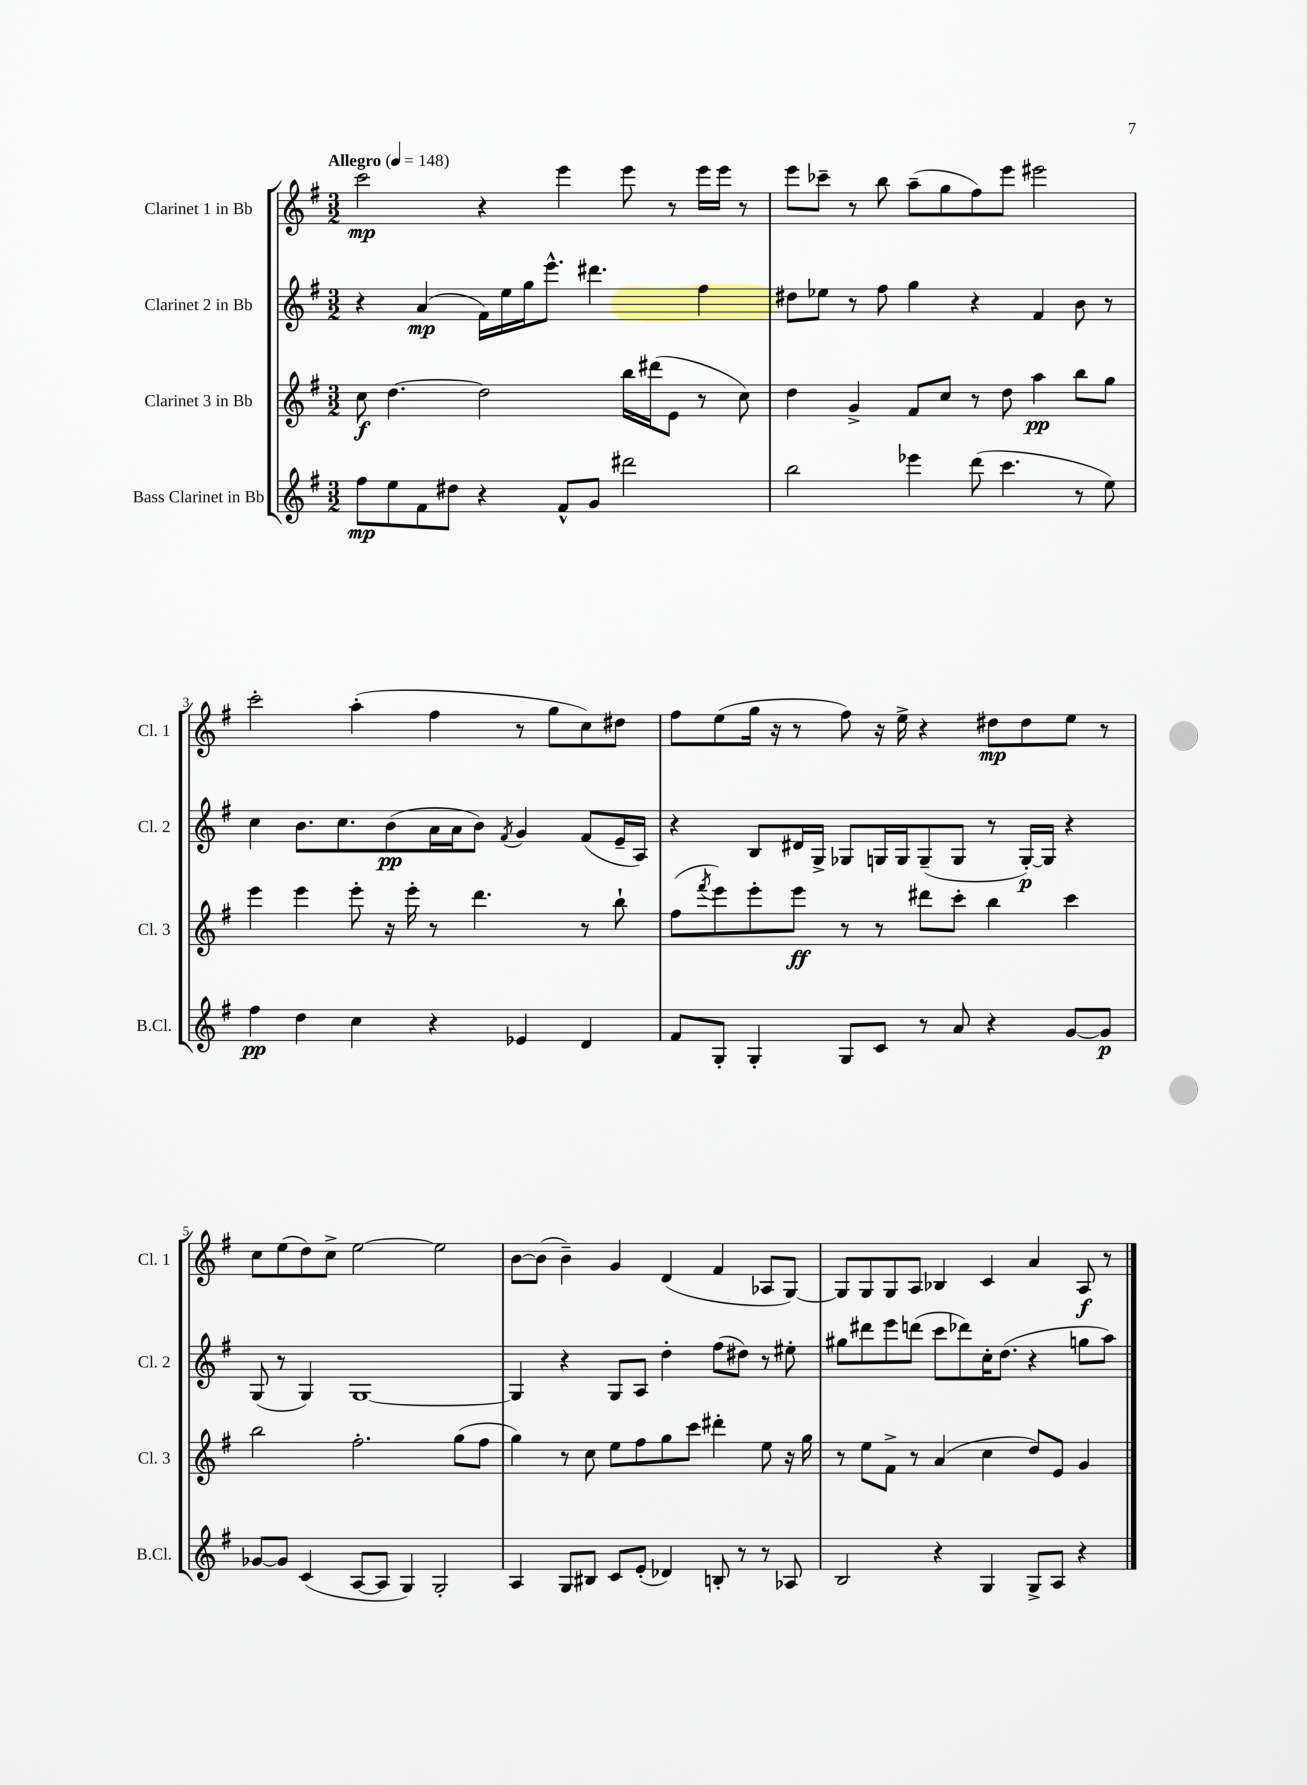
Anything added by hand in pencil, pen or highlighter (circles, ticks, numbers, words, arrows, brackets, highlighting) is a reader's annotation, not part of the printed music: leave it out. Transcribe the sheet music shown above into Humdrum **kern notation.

**kern	**kern	**kern	**kern
*staff4	*staff3	*staff2	*staff1
*clefG2	*clefG2	*clefG2	*clefG2
*k[f#]	*k[f#]	*k[f#]	*k[f#]
*M3/2	*M3/2	*M3/2	*M3/2
*MM148	*MM148	*MM148	*MM148
8ff#	8cc	4r	2ccc
8ee	[4.dd	.	.
8f#	.	(4a	.
8dd#	.	.	.
4r	2dd]	16f#)	4r
.	.	16ee	.
.	.	16gg	.
.	.	8.eee^^	.
8f#^^	.	.	4eee
8g	.	4.ddd#	.
2ddd#	16bb	.	8eee
.	(16ddd#	.	.
.	8e	.	8r
.	8r	4ff#	16eee
.	.	.	16eee
.	8cc)	.	8r
=	=	=	=
2bb	4dd	8dd#	8eee
.	.	8ee-	8ccc-~
.	4g^	8r	8r
.	.	8ff#	8bb
4eee-	8f#	4gg	(8aa~
.	8cc	.	8gg
(8ddd	8r	4r	8ff#)
4.ccc	8dd	.	8eee
.	4aa	4f#	2eee#
8r	8bb	8b	.
8ee)	8gg	8r	.
=	=	=	=
4ff#	4eee	4cc	2ccc'
4dd	4eee	8.b	.
.	.	8.cc	.
4cc	8eee'	.	(4aa'
.	16r	(8b	.
.	16eee'	.	.
4r	8r	16a	4ff#
.	.	16a	.
.	4.ddd	8b)	.
.	.	8qf#	.
4e-	.	4g	8r
.	.	.	8gg
4d	8r	(8f#	8cc)
.	8bb`	16e~	8dd#
.	.	16A)	.
=	=	=	=
8f#	(8ff#	4r	8ff#
.	8qfff#	.	.
8G'	8eee)	.	(8ee
4G'	8eee'	8B	16gg
.	.	.	16r
.	8eee	16d#	8r
.	.	16G^	.
8G	8r	8G-	8ff#)
8c	8r	16G	16r
.	.	16G	16ee^
8r	8ddd#	(8G~	4r
8a	8ccc'	8G	.
4r	4bb	8r	8dd#
.	.	[16G')	8dd#
.	.	16G]	.
[8g	4ccc	4r	8ee
8g]	.	.	8r
=	=	=	=
[8g-	2bb	(8G	8cc
8g-]	.	8r	(8ee
(4c	.	4G)	8dd)
.	.	.	8cc^
[8A	2.ff#'	[1G	[2ee
8A]	.	.	.
4G)	.	.	.
2G'	.	.	2ee]
.	(8gg	.	.
.	8ff#	.	.
=	=	=	=
4A	4gg)	4G]	[8b
.	.	.	(8b]
8G	8r	4r	4b~)
8B#	8cc	.	.
8c	8ee	8G	4g
(8e'	8ff#	8A	.
4d-)	8gg	4dd'	(4d
.	8ccc	.	.
8B'	4ddd#'	(8ff#	4f#
8r	.	8dd#)	.
8r	8ee	8r	8A-
8A-	16r	8ee#'	[8G)
.	16gg	.	.
=	=	=	=
2B	8r	8gg#	8G]
.	8ee	8ddd#	8G
.	8f#^	8eee	8G
.	8r	(8ddd	8A
4r	(4a	8ccc	4B-
.	.	8ddd-)	.
4G	4cc	16cc'	4c
.	.	(8.dd	.
8G^	8dd)	4r	4a
8A	8e	.	.
4r	4g	8gg	8A
.	.	8aa)	8r
==	==	==	==
*-	*-	*-	*-
